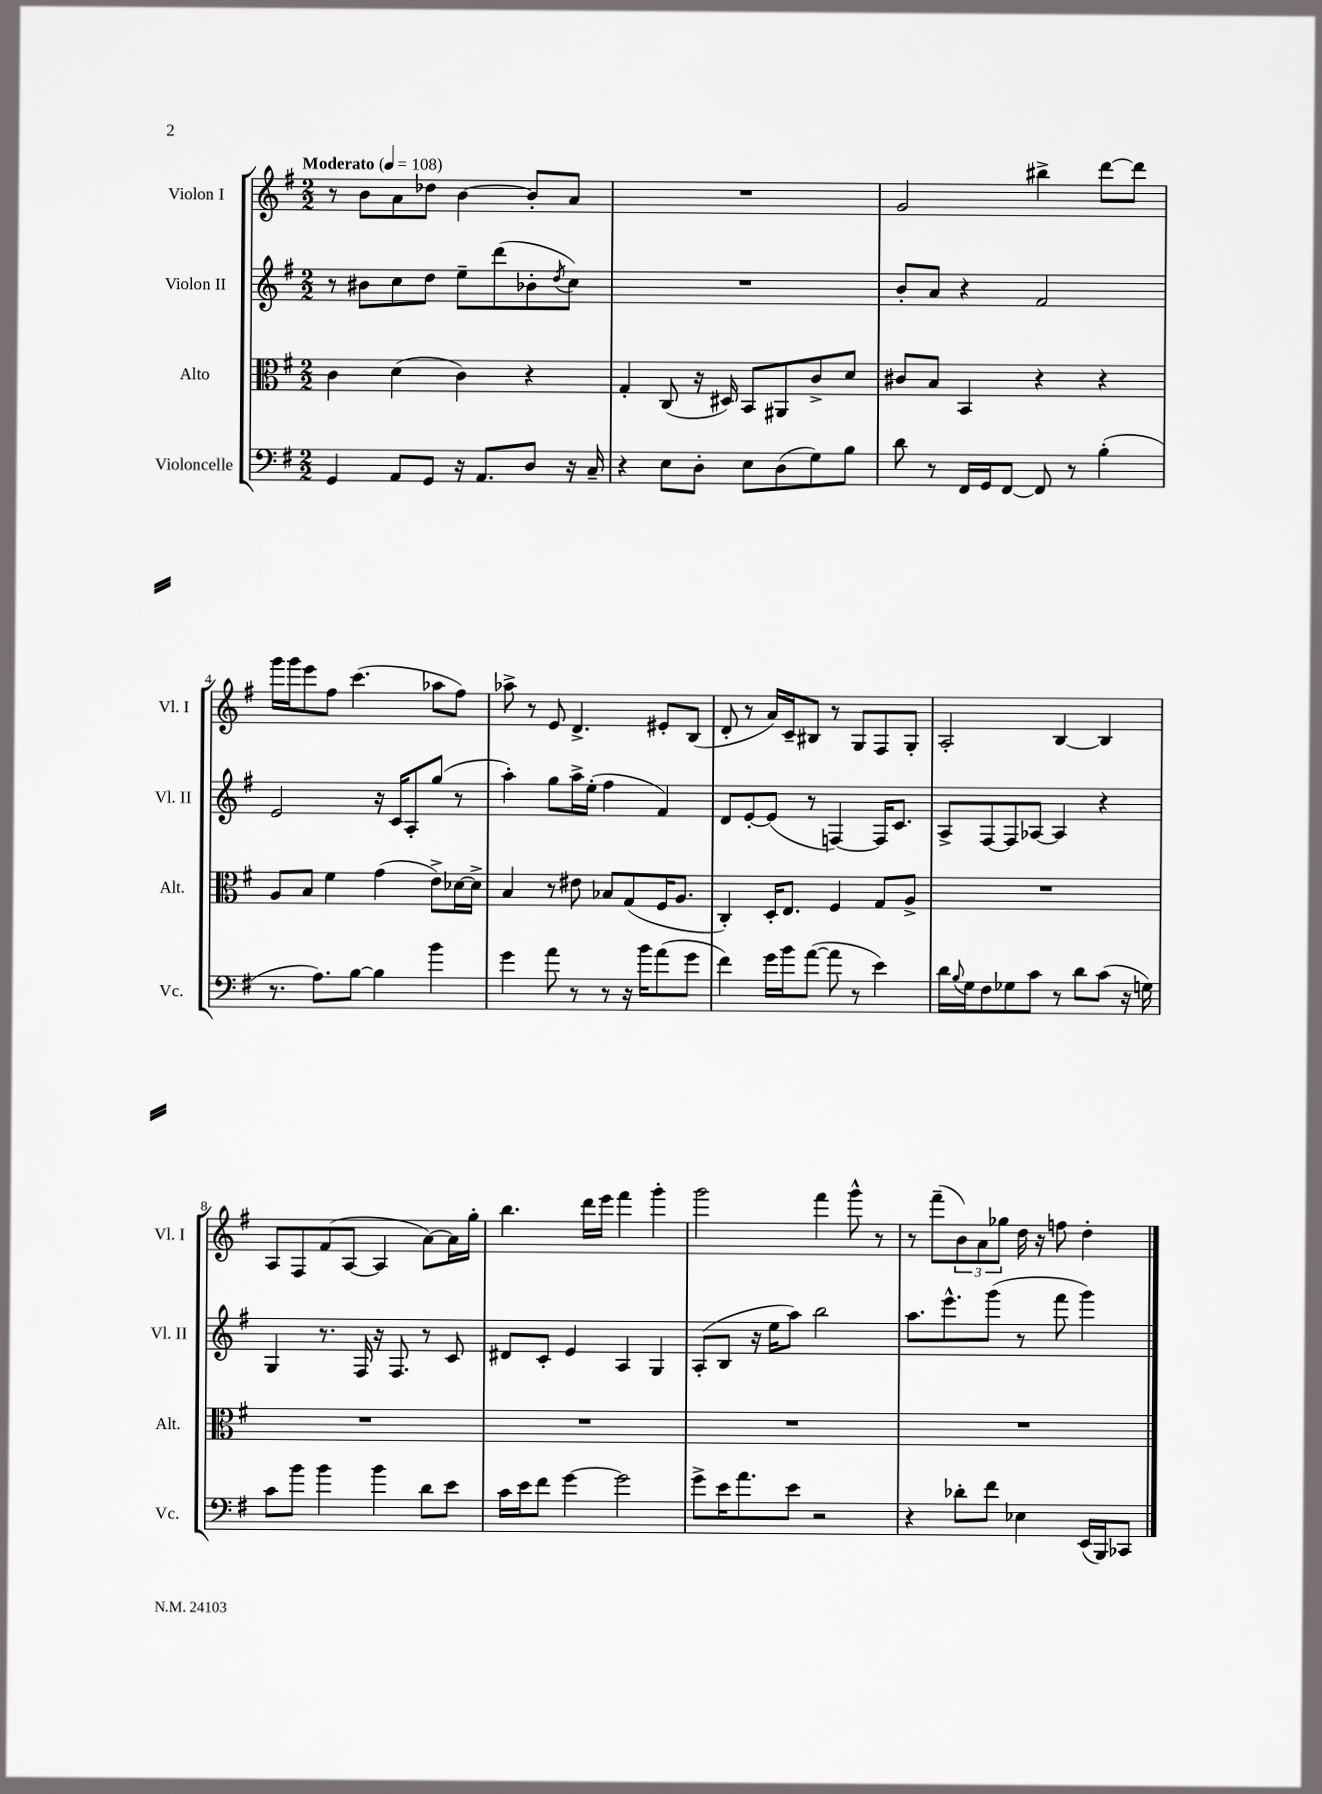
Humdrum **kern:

**kern	**kern	**kern	**kern
*staff4	*staff3	*staff2	*staff1
*clefF4	*clefC3	*clefG2	*clefG2
*k[f#]	*k[f#]	*k[f#]	*k[f#]
*M2/2	*M2/2	*M2/2	*M2/2
*MM108	*MM108	*MM108	*MM108
4GG	4c	8r	8r
.	.	8b#	8b
8AA	(4d	8cc	8a
8GG	.	8dd	8dd-
16r	4c)	8ee~	[4b
8.AA	.	.	.
.	.	(8ddd	.
8D	4r	8b-'	8b']
.	.	8qdd	.
16r	.	8cc)	8a
16C~	.	.	.
=	=	=	=
4r	4G'	1r	1r
8E	(8C	.	.
8D'	16r	.	.
.	16D#)	.	.
8E	8BB	.	.
(8D	8AA#	.	.
8G)	8c^	.	.
8B	8d	.	.
=	=	=	=
8d	8c#	8b'	2g
8r	8B	8a	.
16FF#	4BB	4r	.
16GG	.	.	.
[8FF#	.	.	.
8FF#]	4r	2f#	4bb#^
8r	.	.	.
(4B'	4r	.	[8ddd
.	.	.	8ddd]
=	=	=	=
8.r	8A	2e	16ggg
.	.	.	16ggg
.	8B	.	8eee
8.A)	.	.	.
.	4f#	.	8ff#
[8B	.	.	(4.ccc
4B]	(4g	16r	.
.	.	16c	.
.	.	8A'	.
4b	8e^)	(8gg	8aa-
.	[16d-	8r	8ff#)
.	16d-^]	.	.
=	=	=	=
4g	4B	4aa')	8aa-^
.	.	.	8r
8a	8r	8gg	8e
8r	8e#	16aa^	4.d^
.	.	(16ee'	.
8r	8B-	4ff#	.
16r	(8G	.	.
16b	.	.	.
(8a	16F#	4f#)	8e#'
.	8.A	.	.
8g	.	.	(8B
=	=	=	=
4f#)	4C')	8d	8d'
.	.	[8e'	8r
16g	16D'	(8e]	16a)
16b	8.E	.	16c~
([8a	.	8r	8B#
8a]	4F#	[4F)	8r
8r	.	.	8G
4e)	8G	16F]	8F#
.	.	8.c	.
.	8A^	.	8G'
=	=	=	=
16d	1r	8A^	2A'
8qqB	.	.	.
16G	.	.	.
8F#	.	[8F#	.
8G-	.	8F#]	.
8c	.	[8A-	.
8r	.	4A-]	[4B
8d	.	.	.
(8c	.	4r	4B]
16r	.	.	.
16G)	.	.	.
=	=	=	=
8c	1r	4G	8A
8b	.	.	8F#
4b	.	8.r	(8f#
.	.	.	[8A
.	.	16F#	.
4b	.	16r	4A]
.	.	8.F#	.
8d	.	8r	[8a)
8e	.	8c	16a]
.	.	.	16gg'
=	=	=	=
16c	1r	8d#	4.bb
16e	.	.	.
8f#	.	8c'	.
[4g	.	4e	.
.	.	.	16ddd
.	.	.	16eee
2g]	.	4A	4fff#
.	.	4G	4ggg'
=	=	=	=
8g^	1r	(8A'	2ggg
16e	.	8B	.
8.a	.	.	.
.	.	16r	.
.	.	16ee	.
8e	.	8aa)	.
2r	.	2bb	4fff#
.	.	.	8ggg^^
.	.	.	8r
=	=	=	=
4r	1r	8.aa	8r
.	.	.	(8fff#~
.	.	8.eee^^	.
8d-'	.	.	12b)
.	.	.	12a
8f#	.	(8ggg	.
.	.	.	12gg-
4E-	.	8r	16dd
.	.	.	16r
.	.	8fff#	8ff
(16EE	.	4ggg)	4dd'
16BBB)	.	.	.
8CC-	.	.	.
==	==	==	==
*-	*-	*-	*-
